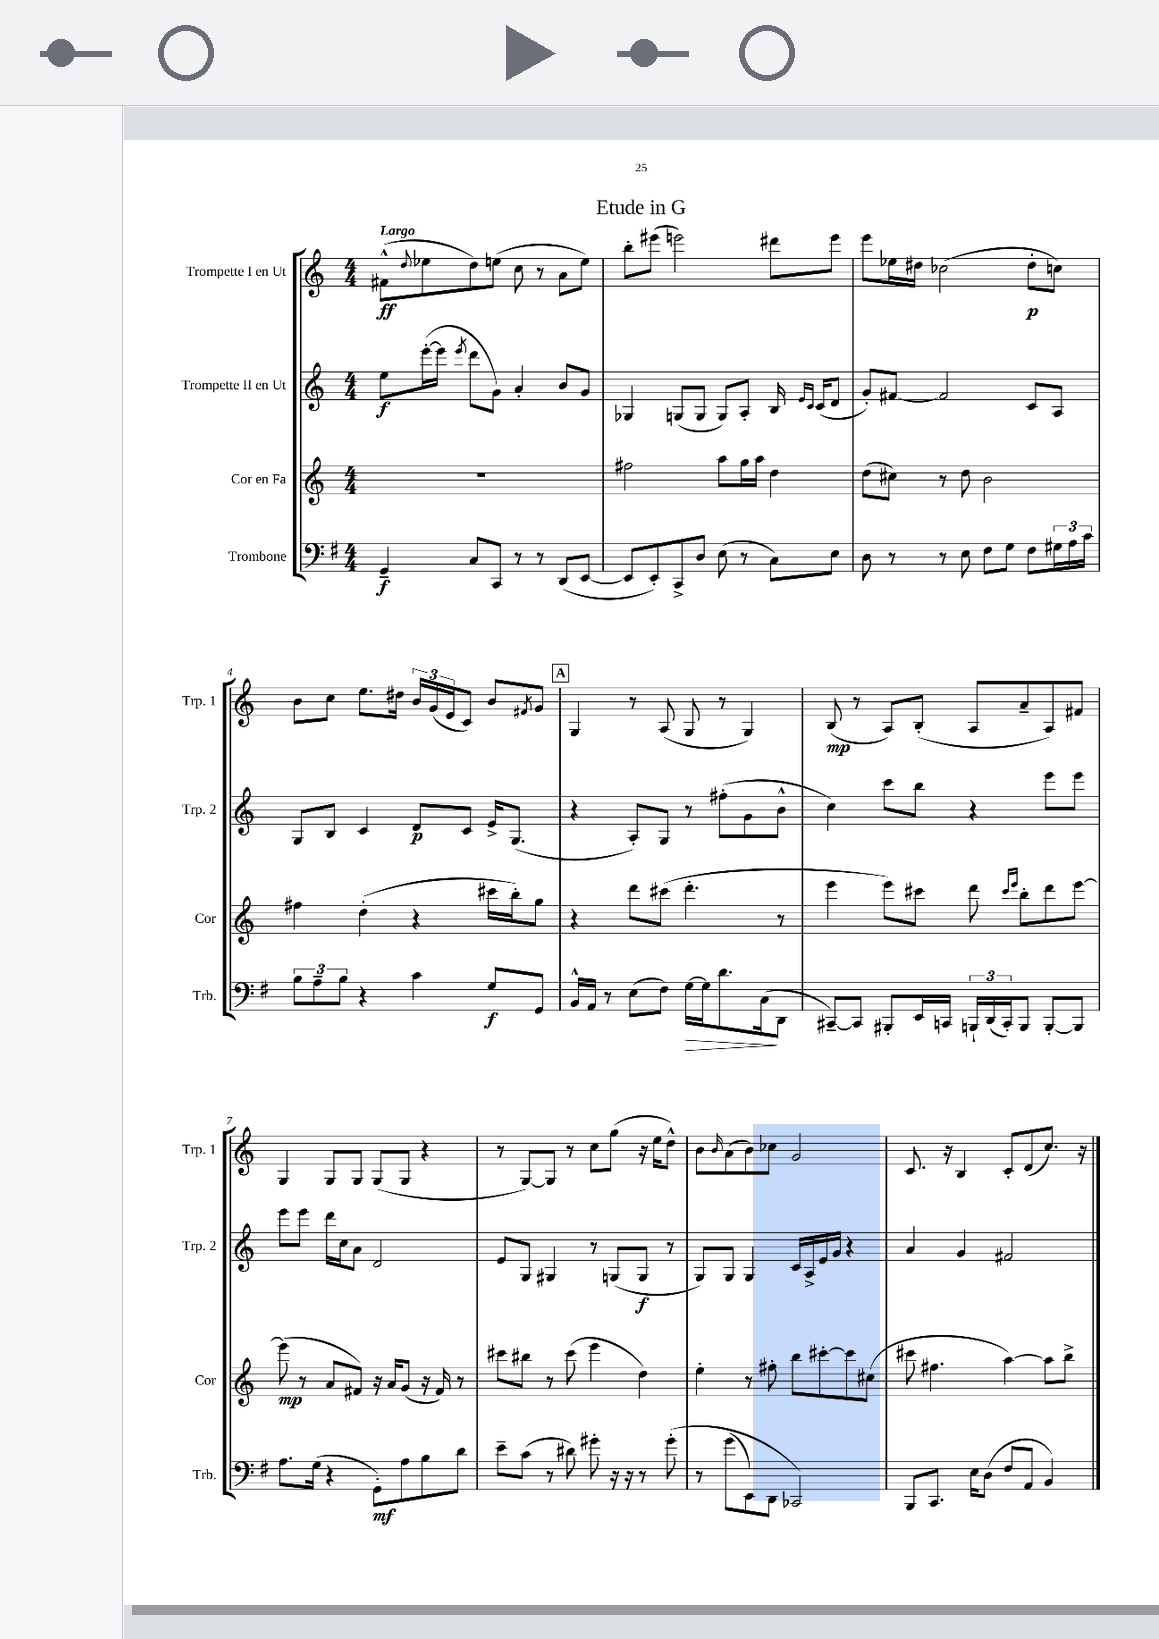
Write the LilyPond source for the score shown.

\header { title = "Etude in G" }
<<
\new StaffGroup <<
\new Staff = "s0" \with { instrumentName = "Trompette I en Ut" shortInstrumentName = "Trp. 1" } {
    \clef treble \key c \major \numericTimeSignature \time 4/4 \tempo "Largo"
    fis'8-^\ff( \appoggiatura { d''8 } ees''8 d''8) e''8( c''8 r8 a'8 e''8) |
    b''8-. eis'''8( e'''2) dis'''8 e'''8 |
    e'''8 ees''16 dis''16 ces''2( dis''8-.\p c''8) |
    b'8 c''8 e''8. dis''16 \tuplet 3/2 { b'16 g'16( e'16 } c'8) b'8 \acciaccatura { fis'8 } g'8 |
    \mark \markup { \box "A" } g4 r8 a8( g8 r8 g4) |
    b8\mp( r8 a8) b8-.( a8 a'8-- a8) fis'8 |
    g4 g8 g8 g8( g8 r4 |
    r8 g8~) g8 r8 c''8 g''8( r16 e''16 d''8-^) |
    b'8 \grace { b'16 } a'8( b'8) ces''8 g'2 |
    c'8. r16 b4 c'8-. d'8( c''8.) r16 \bar "|." |
}
\new Staff = "s1" \with { instrumentName = "Trompette II en Ut" shortInstrumentName = "Trp. 2" } {
    \clef treble \key c \major \numericTimeSignature \time 4/4
    e''8\f e'''16~-.( e'''16 \acciaccatura { e'''8 } d'''8 g'8) a'4-. b'8 g'8 |
    ges4 g8( g8 g8) a8-. b16 \grace { e'16 c'16 } c'16( d'8 |
    g'8-.) fis'8~ fis'2 c'8 a8 |
    g8 b8 c'4 d'8\p c'8 e'16-> g8.( |
    \mark \markup { \box "A" } r4 a8-.) g8 r8 fis''8-.( g'8 b'8-^ |
    c''4) c'''8 b''8 r4 e'''8 e'''8 |
    e'''8 e'''8 d'''16 c''16 a'8 d'2 |
    e'8 g8 gis4 r8 g8( g8\f r8 |
    g8) g8 g4 c'16 a16-> e'16 g'16 r4 |
    a'4 g'4 fis'2 \bar "|." |
}
\new Staff = "s2" \with { instrumentName = "Cor en Fa" shortInstrumentName = "Cor" } {
    \clef treble \key c \major \numericTimeSignature \time 4/4
    R1 |
    fis''2 a''8 g''16 a''16 d''4 |
    d''8( cis''8) r8 d''8 b'2 |
    fis''4 d''4-.( r4 cis'''16 b''16-.) g''8 |
    \mark \markup { \box "A" } r4 d'''8 cis'''8( d'''4.-. r8 |
    e'''4 e'''8) cis'''8 d'''8 \grace { cis'''16 e'''16 } b''8-. d'''8 e'''8~ |
    e'''8\mp( r8 a'8 fis'8) r16 a'16 g'8( r16 fis'16) r8 |
    cis'''8 bis''8 r8 cis'''8( e'''4 d''4) |
    e''4-. r8 fis''8-. b''8 cis'''8~-. cis'''8 cis''8( |
    cis'''8 fis''4. a''4~) a''8 b''8-> \bar "|." |
}
\new Staff = "s3" \with { instrumentName = "Trombone" shortInstrumentName = "Trb." } {
    \clef bass \key g \major \numericTimeSignature \time 4/4
    g,4--\f c8 c,8 r8 r8 d,8( e,8~ |
    e,8 e,8-.) c,8-> d8 e8( r8 c8) e8 |
    d8 r8 r8 e8 fis8 g8 fis8 \tuplet 3/2 { gis16 a16 c'16 } |
    \tuplet 3/2 { b8 a8-- b8 } r4 c'4 g8\f g,8 |
    \mark \markup { \box "A" } b,16-^ a,16 r8 e8( fis8) g16~\> g16 d'8. c16\!( d,8 |
    cis,8~--) cis,8 bis,,8-. e,16 c,16 \tuplet 3/2 { b,,16-! d,16( c,16-.) } b,,8 b,,8~-. b,,8 |
    a8. g16( r4 g,8-.\mf) a8 b8 d'8 |
    e'8-- c'8( r8 dis'8) gis'8-. r16 r16 r8 gis'8-.\( |
    r8 g'8( e,8) d,8 ces,2\) |
    b,,8 c,8. e16 d8( fis8 a,8 b,4) \bar "|." |
}
>>
>>
